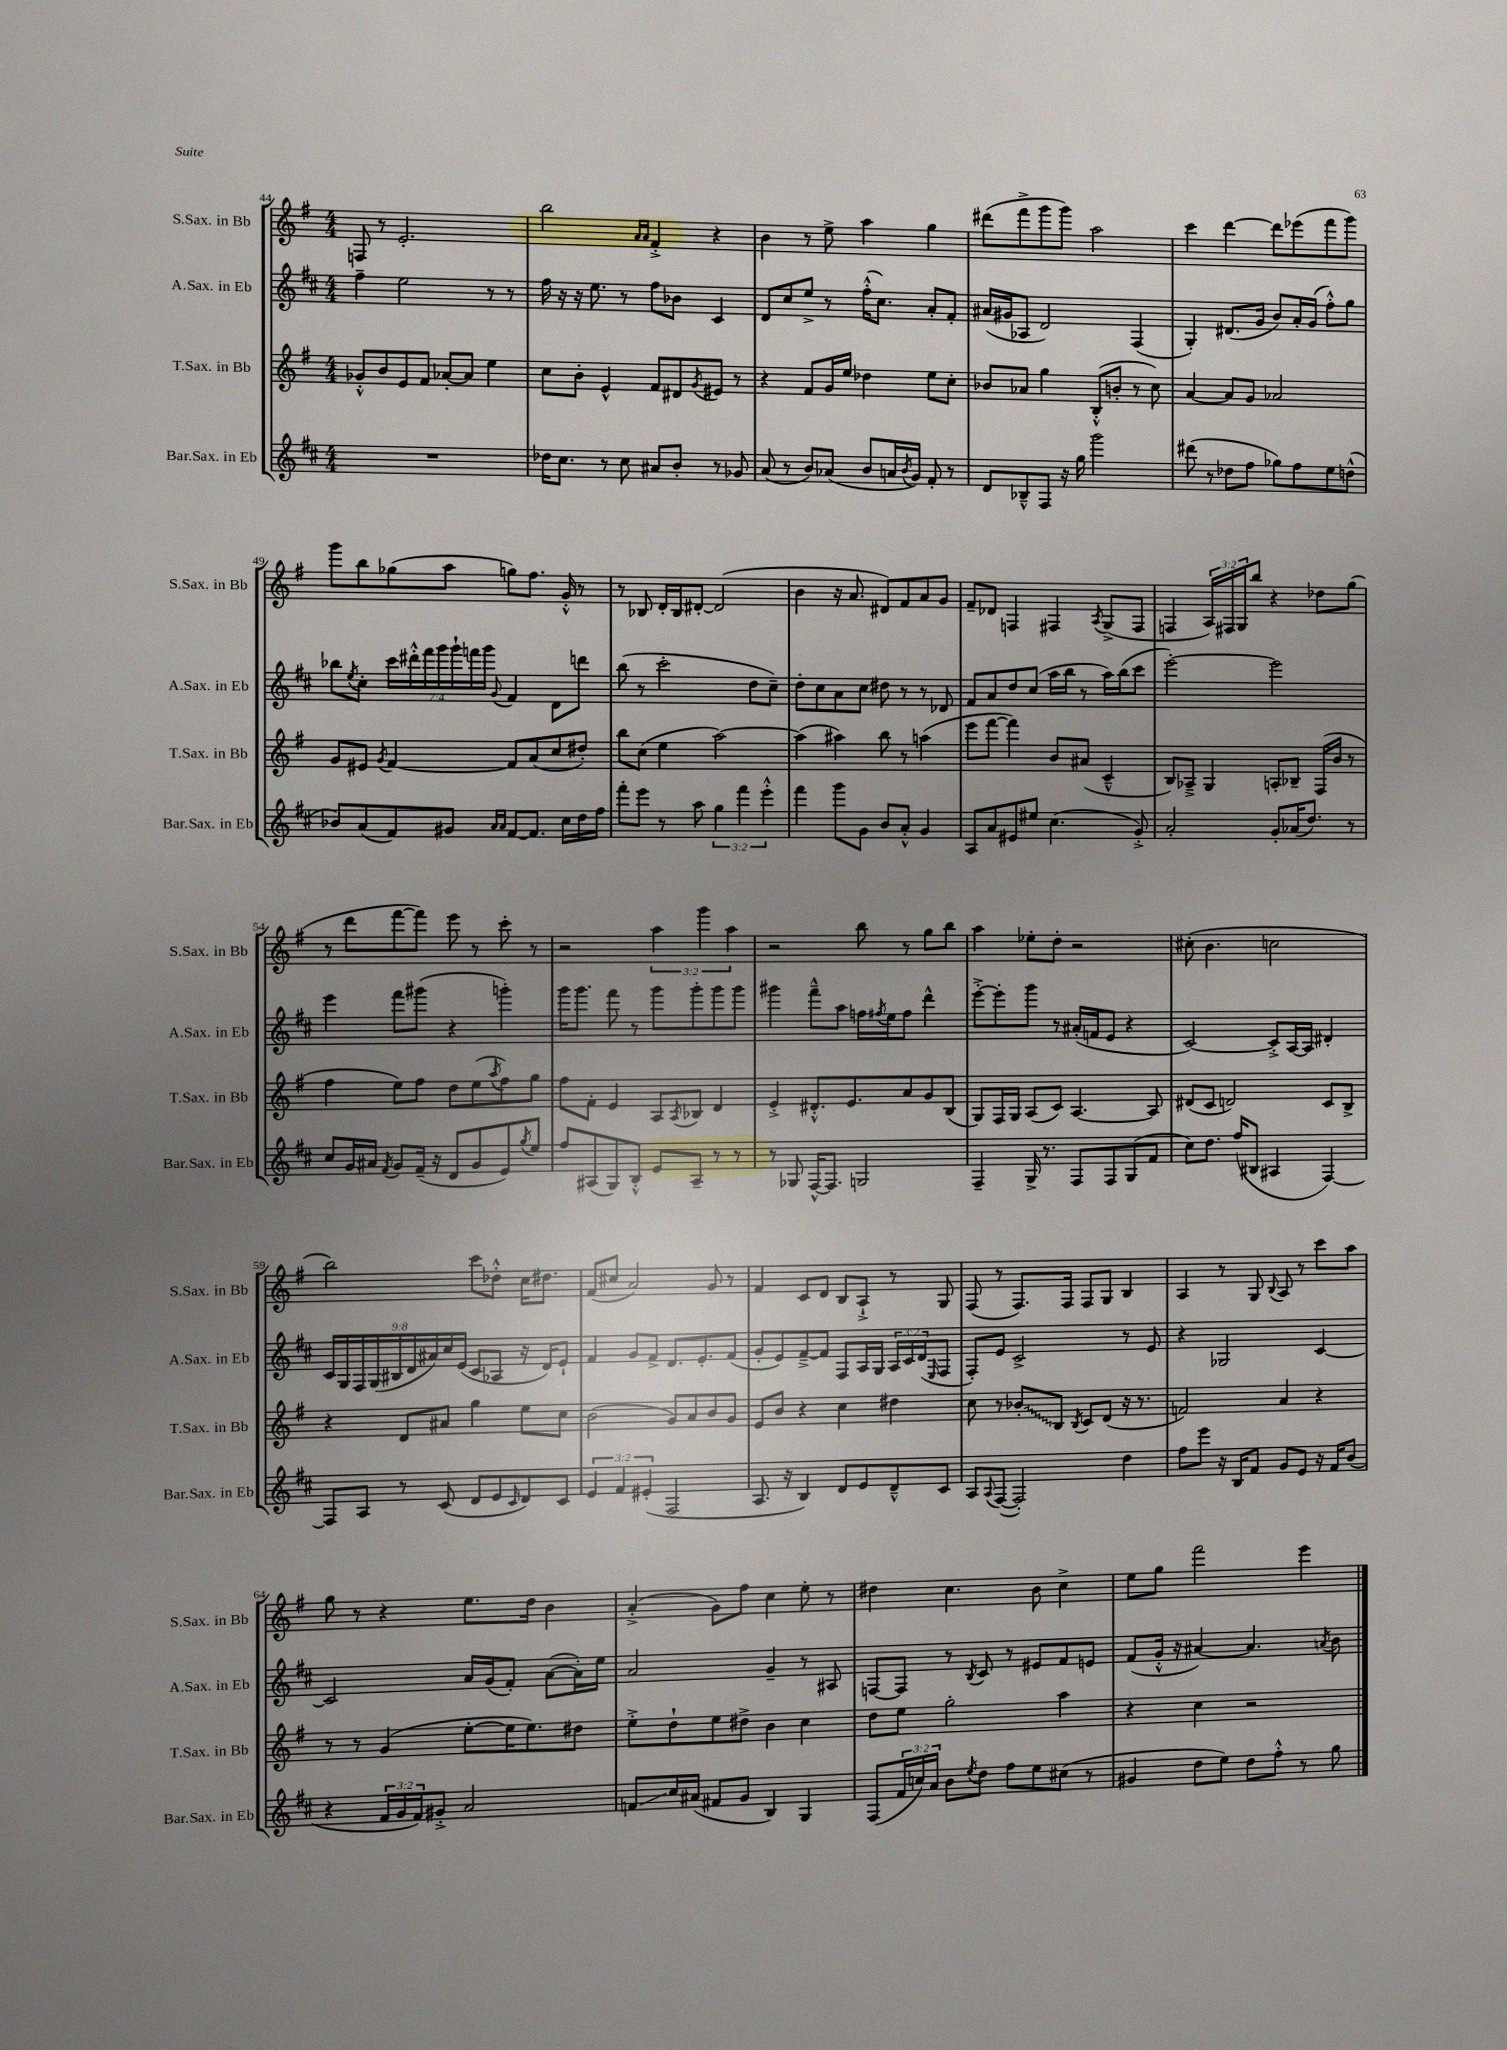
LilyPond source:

<<
\new StaffGroup <<
\new Staff = "s0" \with { instrumentName = "S.Sax. in Bb" shortInstrumentName = "S.Sax. in Bb" } {
    \clef treble \key g \major \numericTimeSignature \time 4/4 \override Staff.TupletNumber.text = #tuplet-number::calc-fraction-text
    f8 r8 e'2.-. |
    b''2 \grace { a'16 a'16 } fis'4-.-> r4 |
    b'4 r8 e''8-> a''4 g''4 |
    dis'''8( fis'''8-> g'''8 g'''8) a''2 |
    c'''4 d'''4~ d'''8 ees'''8( fis'''8 g'''8) |
    g'''8 b''8 ges''8( a''8 g''8) fis''8. g'16-.-^ r8 |
    r8 bes8 d'16-. bes16 dis'8~-. dis'2( |
    b'4 r16 a'8. dis'8) fis'8 a'8 g'8 |
    fis'8-- des'8 f4 fis4 \acciaccatura { a8 } g8->( fis8 |
    f4 \tuplet 3/2 { a16) fis16 g16 } b''8 r4 des''8 g''8( |
    r8 d'''8 fis'''8~ fis'''8) e'''8 r8 c'''8-. r8 |
    r2 \tuplet 3/2 { a''4 g'''4 a''4 } |
    r2 b''8 r8 g''8 b''8 |
    a''4 ees''8-. d''8-. r2 |
    cis''8-.( b'4. c''2 |
    b''2) c'''8 des''8-.-^ c''16 dis''8. |
    fis'8( cis''8 a'2) g'8 r8 |
    fis'4 c'8 d'8 b8 a8-!-> r8 g8 |
    fis8( r8 fis8.) fis16 fis8 g8 b4 |
    a4 r8 g8 \appoggiatura { b8 } a8 r8 c'''8 a''8 |
    g''8 r8 r4 e''8. d''16 b'4 |
    a'4-.->( g'8) fis''8 c''4 e''8-. r8 |
    dis''4 c''4. b'8 c''4-> |
    e''8 g''8 fis'''2 e'''4 \bar "|." |
}
\new Staff = "s1" \with { instrumentName = "A.Sax. in Eb" shortInstrumentName = "A.Sax. in Eb" } {
    \clef treble \key d \major \numericTimeSignature \time 4/4 \override Staff.TupletNumber.text = #tuplet-number::calc-fraction-text
    fis''4-- e''2 r8 r8 |
    fis''16 r16 r16 e''8. r8 fis''8 bes'8 cis'4 |
    d'8 cis''8 e''8-> r8 fis''16-.-^( cis''8.) a'8-. fis'8-. |
    ais'16( gis'16 aes8 d'2) fis4( |
    g4-.) dis'8.( g'16 b'8) a'16-. g'16( fis''8-.-^) g''8 |
    bes''8 \acciaccatura { e''8 } cis''8-. \tuplet 7/4 { cis'''16 dis'''16-.-^ fis'''16 g'''16 g'''16-! f'''16 g'''16 } \appoggiatura { g'8 } fis'4 d'8 d'''8 |
    b''8( r8 cis'''2-. d''8 cis''8--) |
    d''8-. cis''8 a'8 cis''8 dis''8 r8 r8 des'8 |
    fis'8 a'8 d''8 cis''8( a''16 b''16 r8 a''16) b''16( cis'''8 |
    e'''2~-.) e'''2 |
    e'''4 fis'''8 gis'''8( r4 g'''4-.) |
    g'''16 g'''8. fis'''8 r8 g'''8 g'''8-. g'''8 g'''8 |
    gis'''4 fis'''8---^ a''8 f''16 \acciaccatura { fis''8 } e''16 fis''8 d'''4-^ |
    e'''8~-.-> e'''8-. g'''8 r8 ais'16-.( f'16 e'8 r4 |
    cis'2~) cis'8-.-> a16~ a16 dis'4-. |
    \tuplet 9/8 { cis'16 g16 fis16 g16( bis16 d'16 ais'16) cis''16 e'16( } cis'8 aes8 r16 d'16) e'8-! |
    fis'4 g'8 fis'8-> d'8. e'8.-. fis'8( |
    g'8-. e'8) fis'8~---> fis'8 fis8 a16 g16 \tuplet 3/2 { a16 cis'16 d'16( } \grace { e16 } fis8 |
    fis8-.) e'8 cis'2-> r8 e'8 |
    r4 ges2 cis'4~ |
    cis'2 a'16 g'16( fis'8-.) a'8~( a'16-.) e''16 |
    a'2 g'4-- r8 ais8 |
    f8~ f8 r8 \acciaccatura { b8 } cis'8 r8 eis'8 fis'8 e'8 |
    fis'8( g'16-.-^ r16 ais'4~) ais'4. \acciaccatura { a'8 } b'8 \bar "|." |
}
\new Staff = "s2" \with { instrumentName = "T.Sax. in Bb" shortInstrumentName = "T.Sax. in Bb" } {
    \clef treble \key g \major \numericTimeSignature \time 4/4
    ges'8-.-^ b'8 e'8 fis'8 aes'8~-. aes'8 e''4 |
    c''8 b'8-. e'4-^ fis'8 dis'8 \acciaccatura { g'8 } eis'8 r8 |
    r4 fis'8 g'16 e''16 des''4 e''8 c''8-. |
    bes'8 aes'8 g''4 b8-.-^( b'8-. r8 c''8) |
    a'4~ a'8 g'8 aes'2 |
    g'8 eis'8 \acciaccatura { g'8 } fis'4~ fis'8 a'8( c''8 dis''8-.) |
    b''8 c''8( e''4 a''2~) |
    a''4( ais''4) b''8 r8 a''4( |
    e'''8 fis'''8~ fis'''4) b'8 ais'8( c'4---^ |
    b8) aes8---> g4 a8-. bes8-- fis16( b'16 r8 |
    fis''4 e''8) fis''8 d''8 e''8( \acciaccatura { a''8 } fis''8) g''8 |
    fis''8 fis'8-. e'4 a8 \acciaccatura { a8 } bes8 d'4 |
    e'4-.-> dis'8.-.-^ e'8. a'8 g'8 b8( |
    g8) fis16 g16 a8( c'8) a4.~ a8 |
    dis'8( c'8 d'2) c'8 b8-> |
    r4 d'8 ais'8 g''4 e''8 c''8 |
    b'2( g'8) a'8 b'8 g'8 |
    e'8 b'8 r4 c''4 dis''4 |
    c''8 r8 \once \override Glissando.style = #'zigzag bes'8-.\glissando b8 \acciaccatura { b8 } c'8 d'8( r16 r8. |
    f'2) a'4 r4 |
    r8 r8 g'4( e''8~-. e''16 e''8.) dis''8 |
    e''8-.-> d''8-! e''8 dis''8-> b'4 c''4 |
    d''8 e''8 g''2-. a''4 |
    r4 c''4 r2 \bar "|." |
}
\new Staff = "s3" \with { instrumentName = "Bar.Sax. in Eb" shortInstrumentName = "Bar.Sax. in Eb" } {
    \clef treble \key d \major \numericTimeSignature \time 4/4 \override Staff.TupletNumber.text = #tuplet-number::calc-fraction-text
    R1 |
    des''16 cis''8. r8 cis''8 ais'8 b'8-. r8 ges'8 |
    a'8( r8 b'8) aes'8( b'8 a'16 \acciaccatura { b'8 } g'16) fis'8-. r8 |
    d'8 bes8---^ fis8 r16 g''16 g'''2 |
    dis'''8( r8 des''8 fis''8 ges''8) fis''8 e''8 d''8-^( |
    bes'8) a'8( fis'8) gis'8 \grace { a'16 a'16 } fis'8~ fis'8. cis''16 d''16 fis''16 |
    fis'''8-. e'''8 r8 a''8 \tuplet 3/2 { g''4 fis'''4 e'''4-.-^ } |
    fis'''4 g'''8 g'8 b'8 a'8-.-^ g'4 |
    a8 a'8 eis'8 eis''8 cis''4.( g'8-.->) |
    a'2-. g'8-. aes'16( d''8.) r8 |
    cis''8 g'16 ais'16 \acciaccatura { fis'8 } g'8 fis'16--( r16 d'8 g'8 e'8) \acciaccatura { g''8 } e''8 |
    fis''8 ais8( g8) b8-.-^ e'8 ais8-- r8 r8 |
    r8 ges8 fis16~-^ fis8. g2 |
    fis4-- g16-> r8. fis8 fis8 g8( fis'8 |
    cis''8) d''8. fis''16( bis8 ais4 fis4~) |
    fis8 a8 r8 cis'8( d'8 e'8 \grace { cis'16 } d'8) cis'8 |
    \tuplet 3/2 { e'4 fis'4 eis'4-.( } fis2 |
    a8. r16 b4) d'8 e'8 d'8---^ cis'8 |
    a8 \appoggiatura { a8 } fis8~( fis2-.) d''4 |
    fis''8 e'''8 r16 b16 fis'8 g'8 e'8 r16 fis'16 b'8( |
    r4 \tuplet 3/2 { fis'16 g'16 fis'16) } gis'8-.-> a'2 |
    f'8\glissando cis''16 ais'16( fis'8 g'8 b4) g4 |
    fis8( \tuplet 3/2 { fis'16 c''16) a'16 } b'8 \acciaccatura { e''8 } d''8 fis''8 e''8 cis''8( r8 |
    gis'4 d''8 e''8) d''8 fis''8-.-^ r8 g''8 \bar "|." |
}
>>
>>
\layout { \context { \Score currentBarNumber = #44 } }
